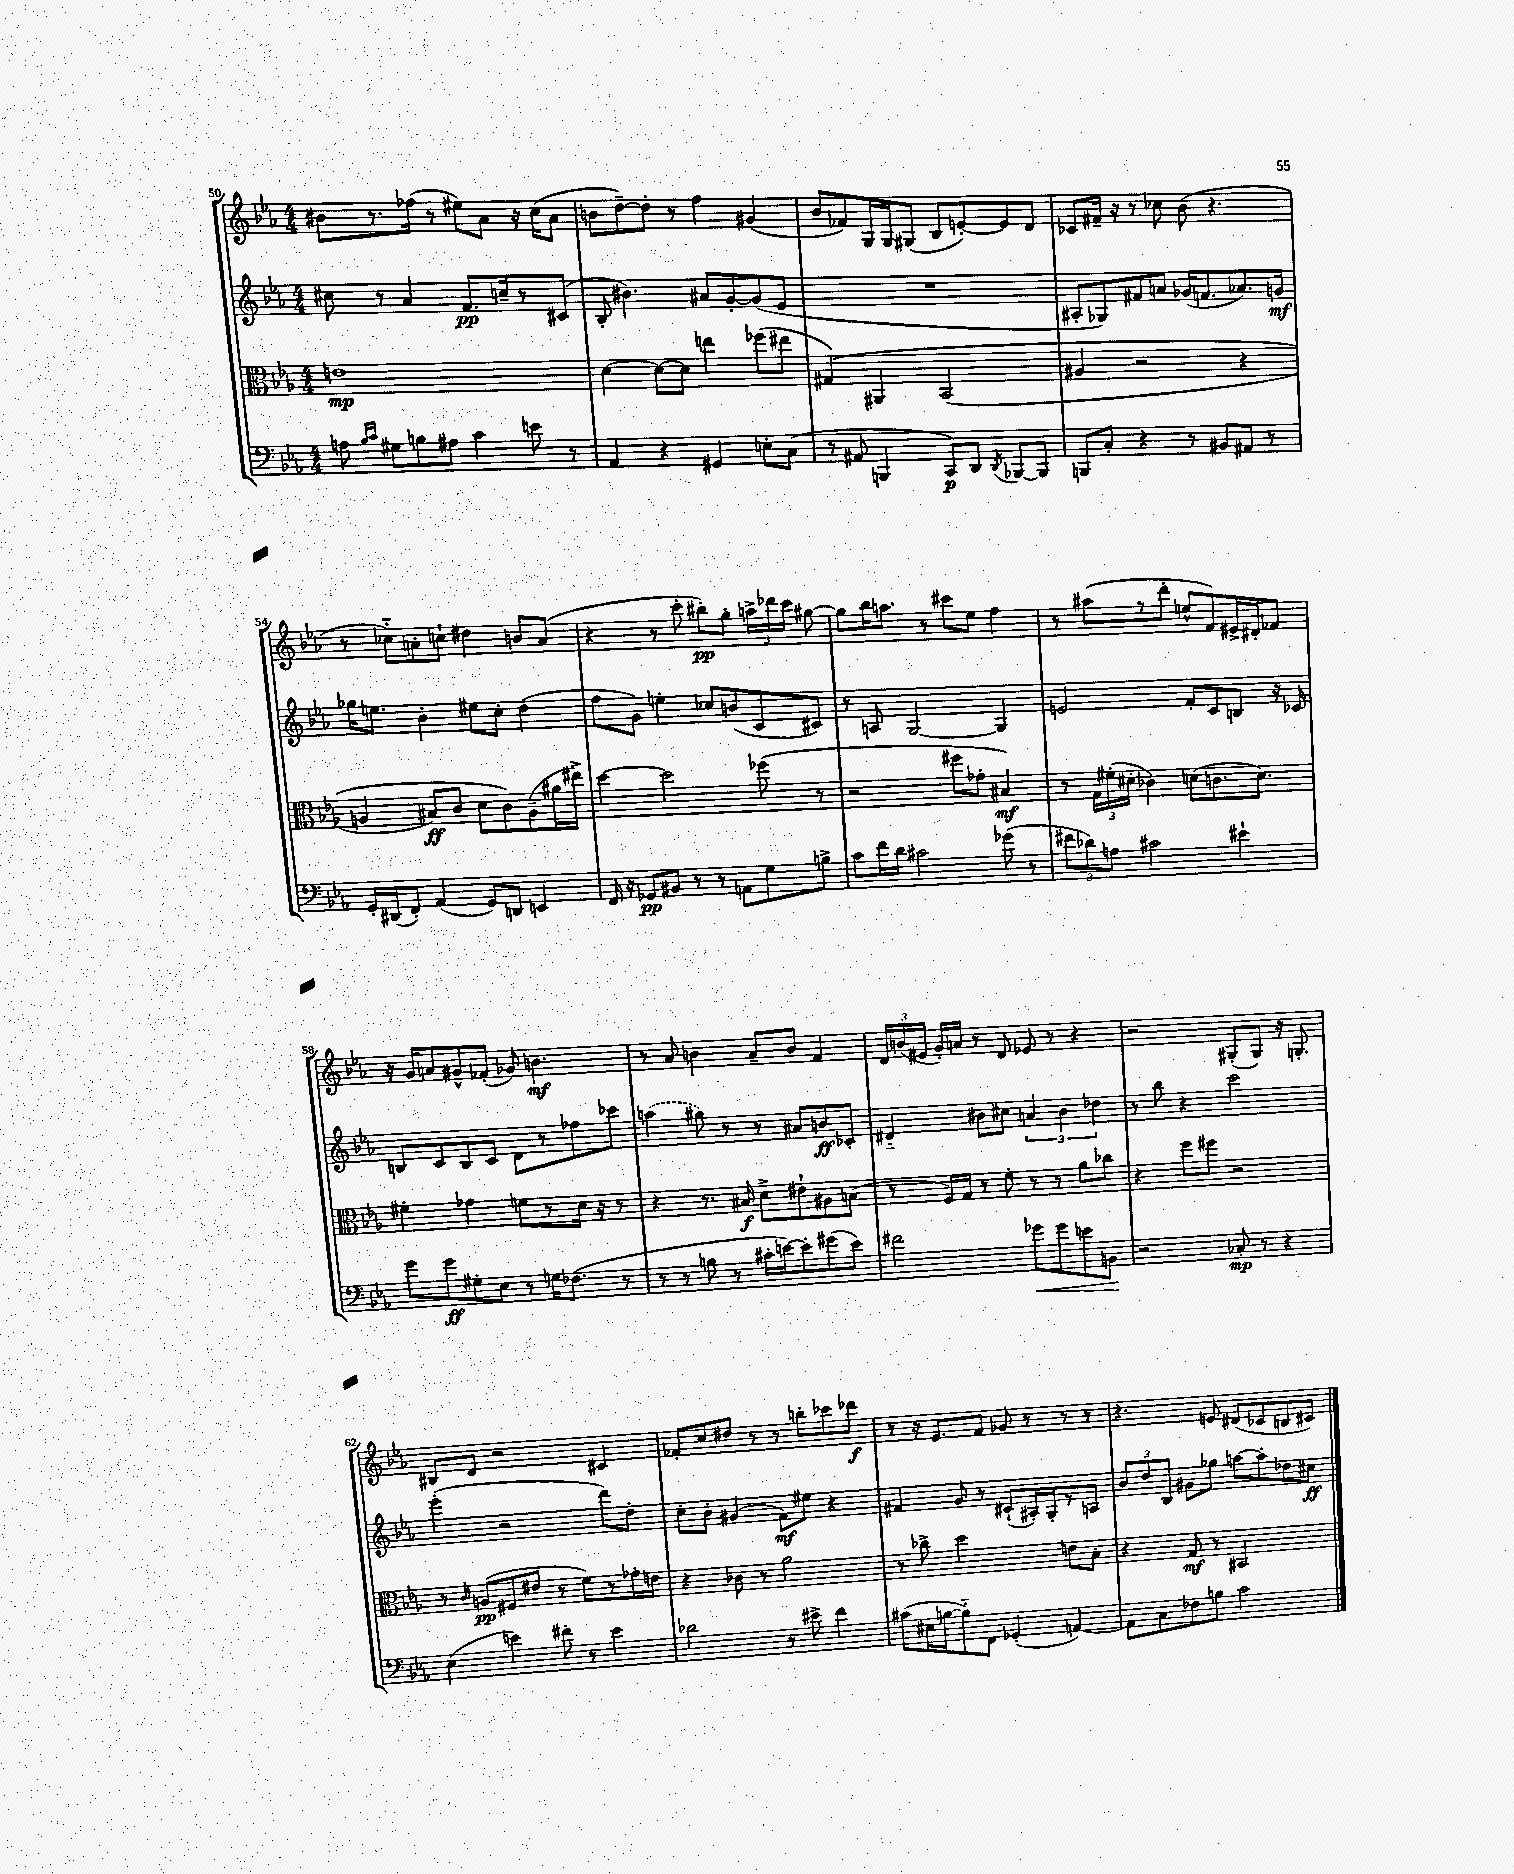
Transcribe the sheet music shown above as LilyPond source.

<<
\new StaffGroup <<
\new Staff = "s0" {
    \clef treble \key ees \major \numericTimeSignature \time 4/4
    \autoBeamOff bis'8[ r8. fes''16]( r8 eis''8[) aes'8] r16 c''16[( aes'8] |
    b'8[ d''8~--) d''8]-. r8 f''4 gis'4( |
    bes'8[ fes'8) g16 g16 gis8]( bes8[ e'8~-.) e'8 d'8] |
    ces'8[ fis'16]-- r16 r8 ces''8 bes'8( r4. |
    r8 ces''8[-_) a'8-. c''8]-! dis''4 b'8[ a'8]( |
    r4 r8 c'''8-. bis''8[-.\pp) g''8]-. \tuplet 3/2 { a''16[-> des'''16 c'''16] } gis''8~ |
    gis''8[ bes''16 a''8.] r8 cis'''8[ ees''8] f''4 |
    r8 ais''8[( r8 d'''8]-. e''8[-^ f'8) eis'16-> dis'16-. fes'8] |
    r16 g'16[ a'8 gis'8-^ fes'8]-.( ges'8) b'4.\mf |
    r8 aes'8 b'4 aes'8[-- b'8] f'4 |
    \tuplet 3/2 { d'16[ b'16( eis'16] } g'16[-.) a'16] r8 d'8 ees'8 r8 r4 |
    r2 gis8[-.( gis8]) r16 g8.-. |
    bis8[ d'8] r2 cis'4 |
    fes'8[-. c''8 dis''8] r8 r8 b''8[-. ces'''8 des'''8]\f |
    r8 r16 ees'8.[ f'8] ges'8 r8 r8 r8 |
    r4. e'8 dis'8[( ces'8 b8 cis'8]) \bar "|." |
}
\new Staff = "s1" {
    \clef treble \key ees \major \numericTimeSignature \time 4/4
    \autoBeamOff cis''8 r8 aes'4 f'8.[\pp c''16-- r8 cis'8]( |
    bes8-. bis'4.) ais'8[ g'8~-. g'8( ees'8] |
    R1 |
    ais8[-. ges8) fis'8 a'8] ges'16[( f'8. aes'8.) g'16]\mf |
    ges''16[ e''8.] bes'4-. eis''8[ c''8]-. d''4( |
    f''8[ g'8]) e''4-. ces''8[ b'8( c'8 cis'8]) |
    r8 a8 g2~ g4 |
    e'2 f'8[-. c'8 b8] r16 ces'16 |
    b8[ c'8 b8 c'8] d'8[ r8 fes''8 ces'''8] |
    \once \slurDashed a''4( gis''8) r8 r8 ais'8[ b'8\ff ces'8]-. |
    dis'4-_ bis'8[ cis''8] \tuplet 3/2 { a'4 bis'4 des''4 } |
    r8 bes''8 r4 c'''2 |
    ees'''4-.( r2 d'''8[) d''8]-. |
    c''8[-. bes'8]-. gis'4( f'8[\mf) eis''8] r4 |
    fis'4 g'8 r8 cis'8[-!( ais16-.) g16-. r8 a8] |
    \tuplet 3/2 { bes'8[ d''8 bes8] } gis'8[ ges''8] a''8[~ a''8-. des''8 cis''8]\ff \bar "|." |
}
\new Staff = "s2" {
    \clef alto \key ees \major \numericTimeSignature \time 4/4
    \autoBeamOff e'1\mp |
    d'4~ d'8[~ d'8] e''4 fes''8[( eis''8] |
    gis4)\( ais,4 bes,2( |
    ais4 r2 r4 |
    a4 bis8[\ff) c'8] d'8[ c'8\) a8--( ais'16 eis''16]->) |
    d''4~ d''2 fes''8( r8 |
    r2 fis''8[ ges'8]-. bis4\mf) |
    r8 \tuplet 3/2 { g16[ fis'16-.( dis'16]-. } ces'4) d'8[( c'8. d'8.]) |
    fis'4-. ges'4 f'8[ r8 d'16] r16 r8 |
    r4 r8. bis16\f d'8[-> eis'8-! ais8 b8]( |
    r8 f16[) g16] r8 f'8-. r8 r8 aes'8[ ces''8] |
    r4 f''8[ fis''8] r2 |
    r8 \grace { c'16 } a8[\pp( fis8 eis'8] r8 f'8[) r8 ges'16-. e'16] |
    r4 ces'8 r8 aes'2 |
    r8 ces''8-> d''2 e'8[ bes8]-. |
    r4 g8\mf r8 bis,2 \bar "|." |
}
\new Staff = "s3" {
    \clef bass \key ees \major \numericTimeSignature \time 4/4
    \autoBeamOff a8 \grace { bes16[ c'16] } gis8[ b8 ais8] c'4 e'8 r8 |
    aes,4 r4 gis,4 e8[-. c8]( |
    r8 ais,8 b,,4 c,8[\p) d,8] \acciaccatura { d,8 } bes,,8[~ bes,,8] |
    b,,8[ c8]-. r4 r8 bis,8[ ais,8] r8 |
    g,16[-. dis,16( f,8]-.) aes,4( g,8[) d,8] e,4 |
    f,16 r16 ges,8[\pp bis,8] r8 r8 a,8[ g8 b8]-> |
    c'8[ f'16 d'16] cis'2 ges'8( r8 |
    \tuplet 3/2 { fis'8[ des'8) a8] } cis'2 eis'4-! |
    g'8[ g'8\ff gis8-. ees8] r8 g16[ fes8.]( r8 |
    r8 r8 b8 r8 cis'16[-. e'16~) e'8-. gis'8( e'8]) |
    fis'2 ges'8[\< ges'8 e'8 b,8]\! |
    r2 ces8-.\mp r8 r4 |
    ees4( e'4) fis'8-. r8 e'4 |
    des'2 r8 eis'8-> f'4 |
    cis'8[( eis16 b16~ b8-_) f,8] ges,4-.( a,4~) |
    a,8[ c8 fes8 b8] c'2 \bar "|." |
}
>>
>>
\layout { \context { \Score currentBarNumber = #50 } }
